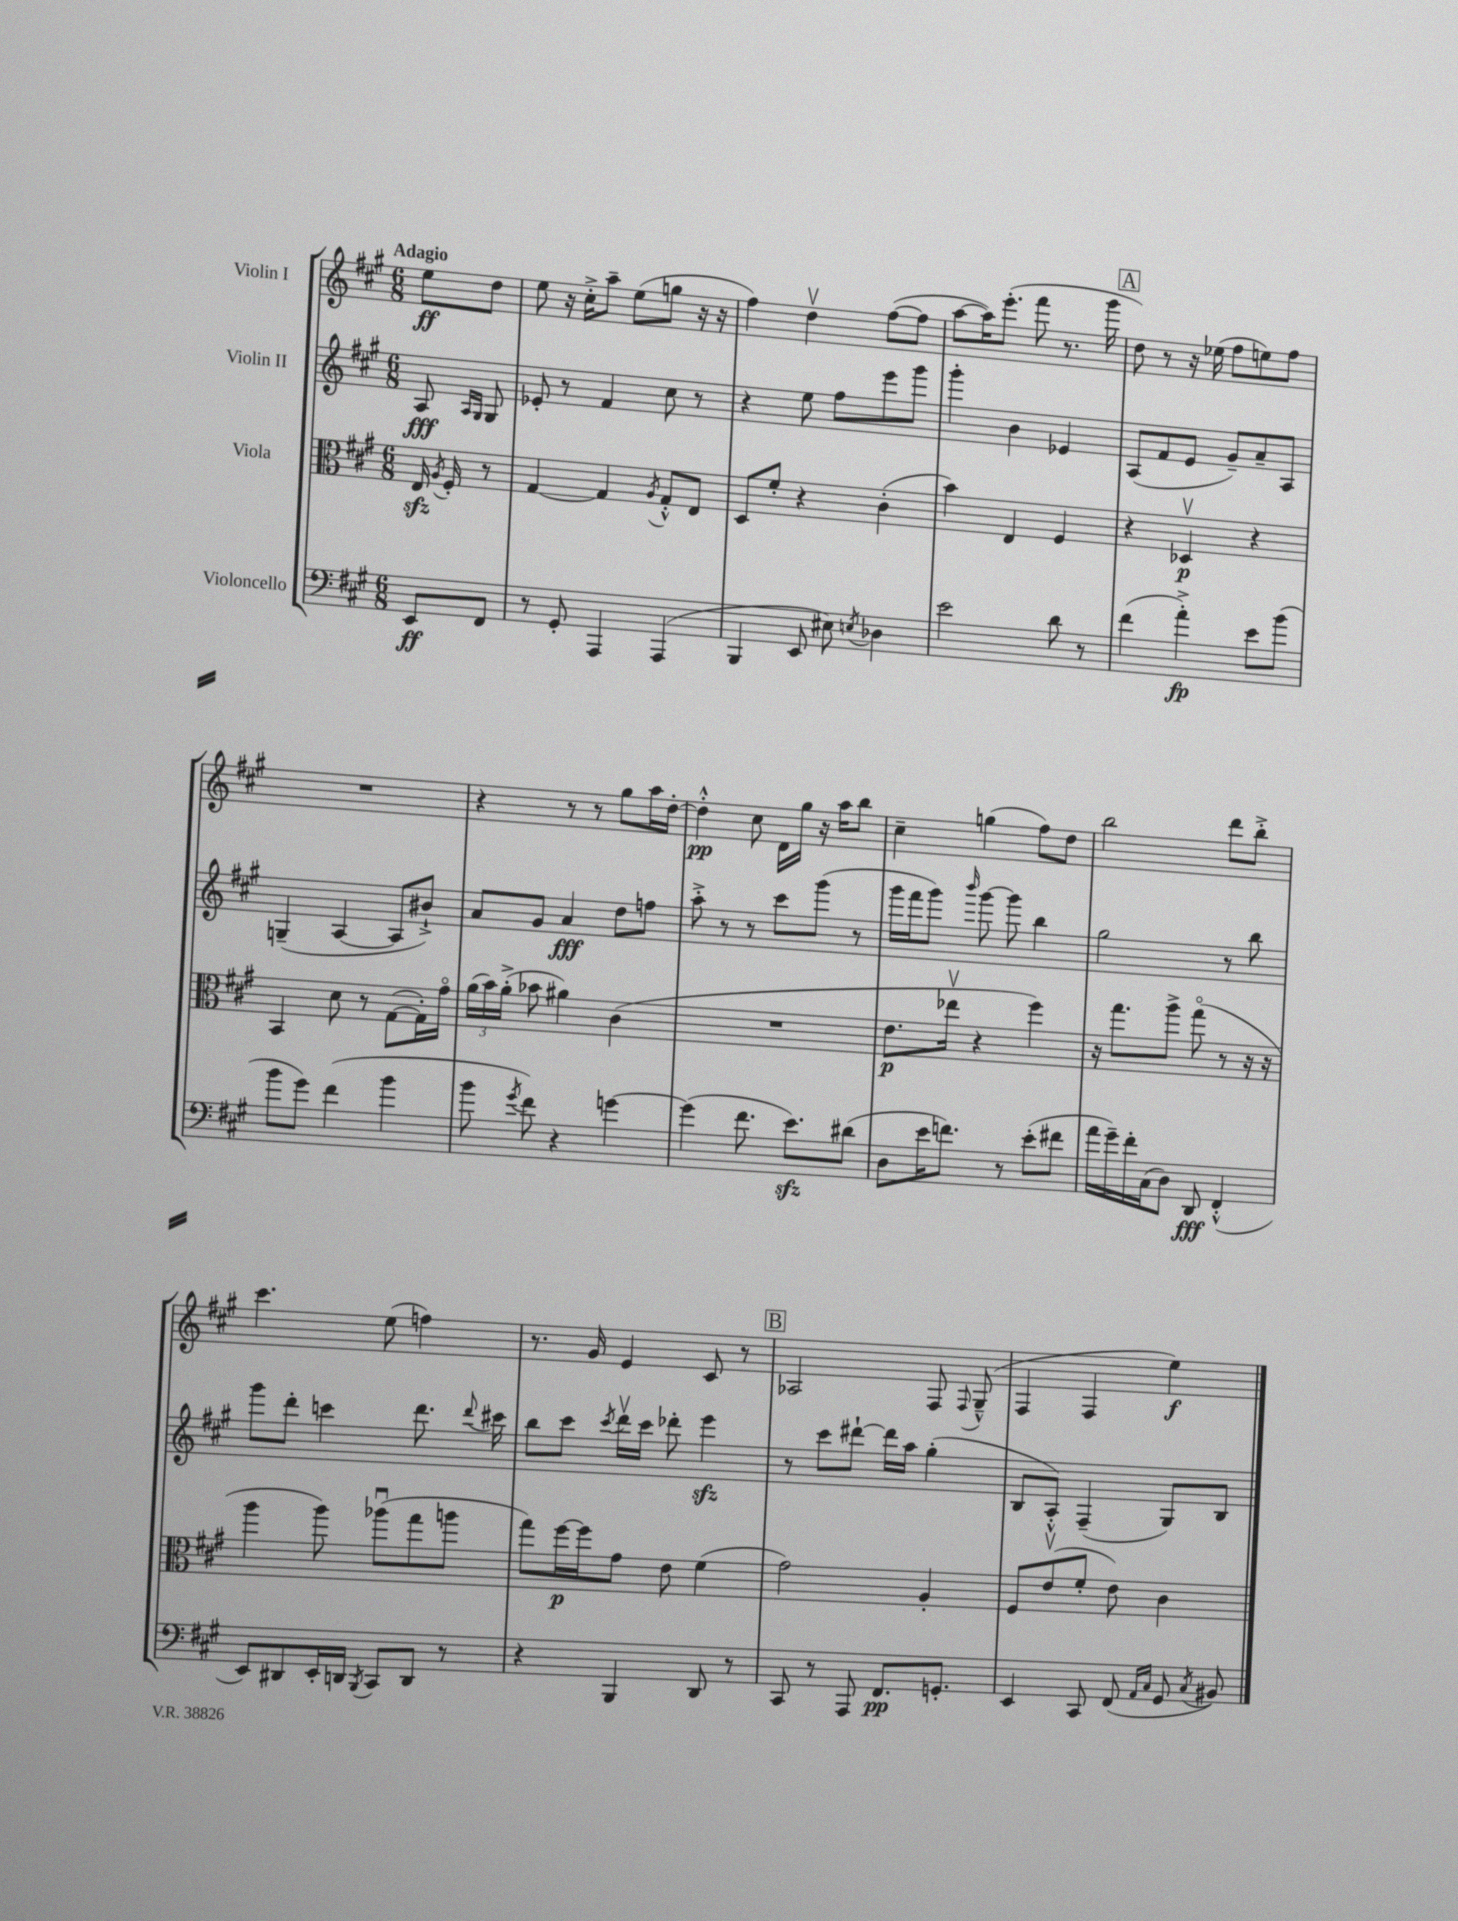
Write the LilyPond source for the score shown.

<<
\new StaffGroup <<
\new Staff = "s0" \with { instrumentName = "Violin I" } {
    \clef treble \key a \major \numericTimeSignature \time 6/8 \partial 4 \tempo "Adagio"
    \autoBeamOff e''8[\ff d''8] |
    e''8 r16 cis''16[-.-> a''8]-- e''8[( g''8] r16 r16 |
    fis''4) d''4\upbow fis''8[~( fis''8] |
    a''8[~ a''16) e'''8.]-.( fis'''8 r8. gis'''16 |
    \mark \markup { \box "A" } d''8) r8 r16 ees''16( fis''8[ e''8) fis''8] |
    R2. |
    r4 r8 r8 gis''8[ a''16 d''16]~-. |
    d''4-.-^\pp cis''8 d'16[ gis''16] r16 a''16[ b''8] |
    cis''4-- g''4( fis''8[) d''8] |
    b''2 d'''8[ b''8]-.-> |
    cis'''4. e''8( f''4) |
    r8. gis'16 e'4 cis'8 r8 |
    \mark \markup { \box "B" } aes2 fis8 \appoggiatura { fis8 } gis8---^( |
    fis4 fis4 e''4\f) \bar "|." |
}
\new Staff = "s1" \with { instrumentName = "Violin II" } {
    \clef treble \key a \major \numericTimeSignature \time 6/8 \partial 4
    \autoBeamOff a8\fff \grace { a16[ gis16] } gis8 |
    ees'8-. r8 fis'4 cis''8 r8 |
    r4 e''8 fis''8[ e'''8 gis'''8] |
    gis'''4-. b'4 ees'4 |
    \mark \markup { \box "A" } a8[( fis'8 e'8] gis'8[--) a'8-- a8] |
    g4--( a4~ a8[ bis'8]-!->) |
    a'8[ gis'8] a'4\fff d''8[ f''8] |
    a''8-.-> r8 r8 cis'''8[ gis'''8]( r8 |
    gis'''16[ fis'''16 gis'''8]) \grace { b'''16 } gis'''8~ gis'''8 b''4 |
    gis''2 r8 b''8 |
    gis'''8[ d'''8]-. c'''4 d'''8. \appoggiatura { d'''8 } cis'''16 |
    b''8[ cis'''8] \acciaccatura { cis'''8 } d'''16[\upbow cis'''16] des'''8-. e'''4\sfz |
    \mark \markup { \box "B" } r8 cis'''8[ dis'''8]~-! dis'''16[ a''16] gis''4-.( |
    b8[ a8]-.-^) fis4--( gis8[) b8] \bar "|." |
}
\new Staff = "s2" \with { instrumentName = "Viola" } {
    \clef alto \key a \major \numericTimeSignature \time 6/8 \partial 4
    \autoBeamOff e16\sfz \acciaccatura { a8 } fis16-. r8 |
    gis4~ gis4 \acciaccatura { a8 } gis8[-.-^ e8] |
    d8[ fis'8]-. r4 cis'4-.( |
    b'4) e4 fis4 |
    \mark \markup { \box "A" } r4 des4\upbow\p r4 |
    b,4 d'8 r8 gis8[~( gis16-.) gis'16]\flageolet |
    \tuplet 3/2 { a'16[( b'16) a'16]-.->( } bes'8 ais'4) cis'4( |
    R2. |
    e'8.[\p ees''16]\upbow r4 fis''4) |
    r16 gis''8.[ a''8]-> gis''8\flageolet( r8 r16 r16 |
    a''4 a''8) aes''8[\downbow( gis''8 a''8] |
    gis''8[) fis''16~\p fis''16 gis'8] e'8 fis'4( |
    \mark \markup { \box "B" } gis'2) a4-. |
    fis8[ e'8\upbow( fis'8]-. e'8) cis'4 \bar "|." |
}
\new Staff = "s3" \with { instrumentName = "Violoncello" } {
    \clef bass \key a \major \numericTimeSignature \time 6/8 \partial 4
    \autoBeamOff e,8[\ff fis,8] |
    r8 gis,8-. a,,4 a,,4( |
    b,,4 e,8 eis8) \acciaccatura { e8 } des4 |
    e'2 d'8 r8 |
    \mark \markup { \box "A" } fis'4( a'4-.->\fp) e'8[ b'8]( |
    b'8[ gis'8]) fis'4( b'4 |
    b'8 \acciaccatura { gis'8 } fis'8) r4 g'4~ |
    g'4( fis'8. e'8.[\sfz) dis'8]( |
    d8[ e'16 f'8.]) r8 e'8[-.( fis'8] |
    a'16[ gis'16--) fis'16-. cis16( d8]) d,8\fff fis,4-.-^( |
    e,8[) dis,8 e,16-. d,16] \acciaccatura { b,,8 } cis,8[ d,8] r8 |
    r4 b,,4 d,8 r8 |
    \mark \markup { \box "B" } cis,8 r8 a,,8 fis,8.[\pp g,8.]-. |
    e,4 cis,8 fis,8( \grace { a,16[ cis16] } gis,8 \acciaccatura { cis8 } bis,8) \bar "|." |
}
>>
>>
\layout { \context { \Score \remove "Bar_number_engraver" } }
